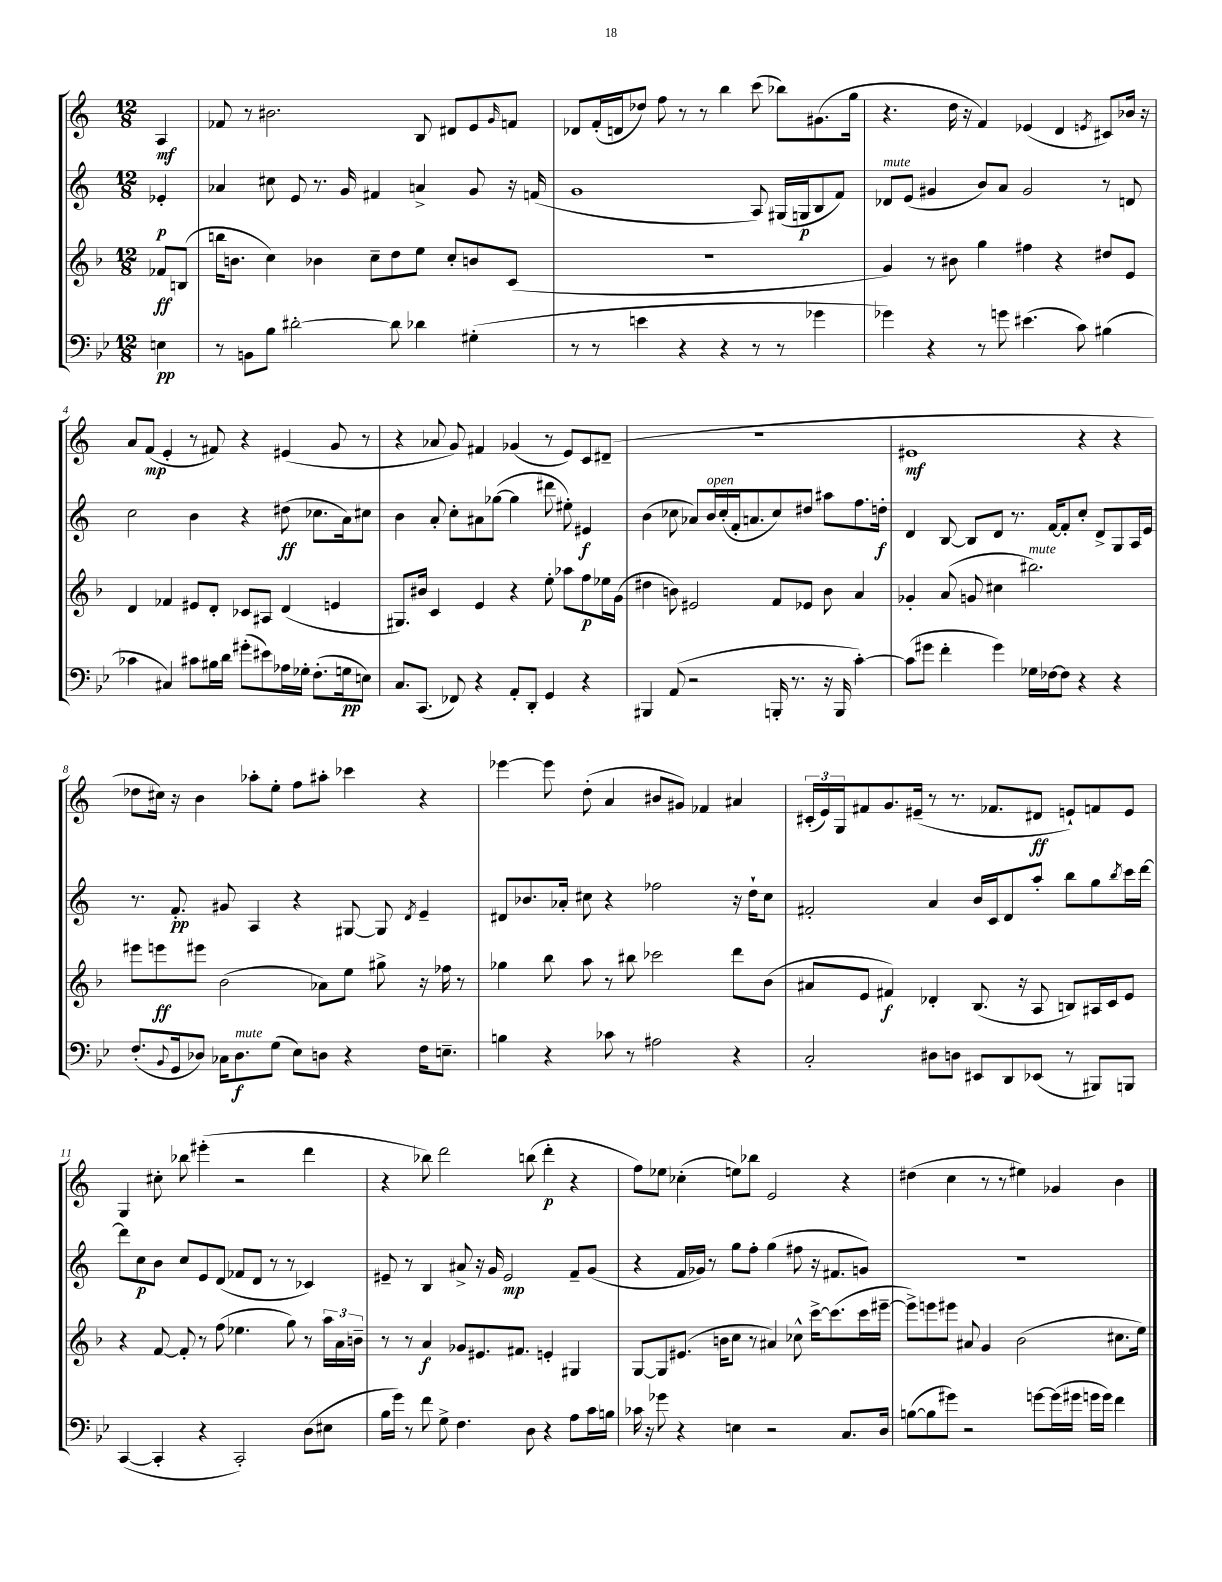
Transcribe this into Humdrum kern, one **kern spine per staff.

**kern	**dynam	**kern	**dynam	**kern	**dynam	**kern	**dynam
*part4	*part4	*part3	*part3	*part2	*part2	*part1	*part1
*staff4	*staff4	*staff3	*staff3	*staff2	*staff2	*staff1	*staff1
*clefF4	*	*clefG2	*	*clefG2	*	*clefG2	*
*k[b-e-]	*	*k[b-]	*	*k[]	*	*k[]	*
*M12/8	*	*M12/8	*	*M12/8	*	*M12/8	*
=	=	=	=	=	=	=	=
4En\	pp	8f-X/L	ff	4e-X'/	p	4A/	mf
.	.	(8Bn/J	.	.	.	.	.
=1	=1	=1	=1	=1	=1	=1	=1
8r	.	16bbn\KL	.	4a-X/	.	8f-X/	.
.	.	8.bn\J	.	.	.	.	.
8BBn\L	.	.	.	.	.	8r	.
8B-\J	.	4cc\)	.	8cc#X\	.	2.b#X\	.
[2d#X'\	.	.	.	8e/	.	.	.
.	.	4b-X\	.	8.r	.	.	.
.	.	.	.	16g/	.	.	.
.	.	8cc~\L	.	4f#X/	.	.	.
8d#\]	.	8dd\	.	.	.	.	.
4d-X\	.	8ee\J	.	4an^/	.	8B/	.
.	.	8cc'/L	.	.	.	8d#X/L	.
(4G#X'\	.	8bn/	.	8g/	.	8e/	.
.	.	.	.	.	.	16qqg/	.
.	.	(8c/J	.	16r	.	8fn/J	.
.	.	.	.	(16fn/	.	.	.
=2	=2	=2	=2	=2	=2	=2	=2
8r	.	1.r	.	1g	.	8d-X/L	.
8r	.	.	.	.	.	(16f'/L	.
.	.	.	.	.	.	16dn/J	.
4en\	.	.	.	.	.	8dd-X/J)	.
.	.	.	.	.	.	8ff\	.
4r	.	.	.	.	.	8r	.
.	.	.	.	.	.	8r	.
4r	.	.	.	.	.	4bb\	.
8r	.	.	.	8A/)	.	(8ccc\	.
8r	.	.	.	(16G#X/LL	.	8bb-X\L)	.
.	.	.	.	16Gn/J	p	.	.
4g-X\	.	.	.	8B/	.	(8.g#X\	.
.	.	.	.	8f/J)	.	.	.
.	.	.	.	.	.	16gg\Jk	.
=3	=3	=3	=3	=3	=3	=3	=3
!	!	!	!	!LO:TX:a:i:t=mute	!	!	!
4g-X\)	.	4g/)	.	8d-X/L	.	4.r	.
.	.	.	.	(8e/J	.	.	.
4r	.	8r	.	4g#X/	.	.	.
.	.	8b#X\	.	.	.	16dd\	.
.	.	.	.	.	.	16r	.
8r	.	4gg\	.	8b/L)	.	4f/)	.
8gn\	.	.	.	8a/J	.	.	.
(4.e#X\	.	4ff#X\	.	2g#/	.	(4e-X/	.
.	.	4r	.	.	.	4d/	.
8c\)	.	.	.	.	.	.	.
.	.	.	.	.	.	8qen/	.
(4B#X\	.	8dd#X/L	.	8r	.	8c#X/L)	.
.	.	8e/J	.	8dn/	.	16b-X/Jk	.
.	.	.	.	.	.	16r	.
!!LO:LB:g=z
=4	=4	=4	=4	=4	=4	=4	=4
4c-X\	.	4d/	.	2cc\	.	8a/L	.
.	.	.	.	.	.	(8f/J	mp
4C#X/)	.	4f-X/	.	.	.	4e'/	.
8c#X\L	.	8e#X/L	.	4b\	.	8r	.
16B#X\L	.	8d'/J	.	.	.	8f#X/)	.
16d\JJ	.	.	.	.	.	.	.
(8g#X'\L	.	8c-X/L	.	4r	.	4r	.
8e#X\)	.	8A#X/J	.	.	.	.	.
16A-X\L	.	(4d/	.	(8dd#X\	ff	(4e#X/	.
16G-X'\JJ	.	.	.	.	.	.	.
(8.F'\L	.	.	.	8.cc-X\L	.	.	.
.	.	4en/	.	.	.	8g/	.
16Gn\k	pp	.	.	16a\k)	.	.	.
8En\J)	.	.	.	8cc#X\J	.	8r	.
=5	=5	=5	=5	=5	=5	=5	=5
8.C/L	.	8.G#X/L)	.	4b\	.	4r	.
(8.CC/J	.	16b#X/Jk	.	.	.	.	.
.	.	4c/	.	8a'/	.	8a-X/	.
8FF-X/)	.	.	.	8cc'\L	.	8g/)	.
4r	.	4e/	.	8a#X\	.	4f#X/	.
.	.	.	.	([8gg-X\J	.	.	.
8AA'/L	.	4r	.	4gg-\]	.	(4g-X/	.
8DD'/J	.	.	.	.	.	.	.
4GG/	.	8ee'\	.	8ddd#X\	.	8r	.
.	.	8aa-X\L	.	8ee#X'\)	.	8e/L)	.
4r	.	8ff\	p	4e#X/	f	8c/	.
.	.	16ee-X\L	.	.	.	(8d#X~/J	.
.	.	(16g\JJ	.	.	.	.	.
=6	=6	=6	=6	=6	=6	=6	=6
4BBB#X/	.	4dd#X\	.	(4b\	.	1.r	.
(8AA/	.	8bn\)	.	8cc-X\	.	.	.
2r	.	2e#X/	.	8a-X/L)	.	.	.
!	!	!	!	!LO:TX:a:i:t=open	!	!	!
.	.	.	.	16b/L	.	.	.
.	.	.	.	(16cc-'/	.	.	.
.	.	.	.	16f'/J	.	.	.
.	.	.	.	8.an/	.	.	.
16BBBn'/	.	8f/L	.	8cc-/)	.	.	.
8.r	.	.	.	.	.	.	.
.	.	8e-X/J	.	8dd#X/J	.	.	.
16r	.	8b\	.	8aa#X\L	.	.	.
16BBB/	.	.	.	.	.	.	.
[4c'\)	.	4a/	.	8.ff\	.	.	.
.	.	.	.	16ddn'\Jk	f	.	.
=7	=7	=7	=7	=7	=7	=7	=7
(8c\L]	.	4g-X'/	.	4d/	.	1e#X	mf
8g#X\J	.	.	.	.	.	.	.
4f'\	.	(8a/	.	[8B/	.	.	.
.	.	8gn/	.	8B/L]	.	.	.
4g#\)	.	4cc#X\	.	8d/J	.	.	.
.	.	.	.	8.r	.	.	.
!	!	!LO:TX:a:i:t=mute	!	!	!	!	!
16G-X\LL	.	2.bb#X\)	.	.	.	.	.
[16F-X\J	.	.	.	[16f/KL	.	.	.
8F-\J]	.	.	.	8f'/]	.	.	.
4r	.	.	.	8cc'/J	.	4r	.
.	.	.	.	8d^/L	.	.	.
4r	.	.	.	8G/	.	4r	.
.	.	.	.	16A/L	.	.	.
.	.	.	.	16e/JJ	.	.	.
!!LO:LB:g=z
=8	=8	=8	=8	=8	=8	=8	=8
(8.F'/L	.	8eee#X\L	.	8.r	.	8dd-X\L	.
.	.	8eeen\	ff	.	.	16cc#X\Jk)	.
8qqBB-/	.	.	.	.	.	.	.
16GG/k	.	.	.	8.f'/	pp	16r	.
8D-X/J)	.	8eee#X\J	.	.	.	4b\	.
16C-X\KL	.	(2b-\	.	8g#X/	.	.	.
!LO:TX:a:i:t=mute	!	!	!	!	!	!	!
8.D-\	f	.	.	.	.	.	.
.	.	.	.	4A/	.	8aa-X'\L	.
(8G\J	.	.	.	.	.	8ee'\J	.
8E-\L)	.	.	.	4r	.	8ff\L	.
8Dn\J	.	8a-X\L)	.	.	.	8aa#X'\J	.
4r	.	8ee\J	.	[8G#X/	.	4ccc-X\	.
.	.	8gg#X^\	.	8G#/]	.	.	.
.	.	.	.	8qd/	.	.	.
16F\KL	.	16r	.	4e~/	.	4r	.
8.En~\J	.	16ff-X\	.	.	.	.	.
.	.	8r	.	.	.	.	.
=9	=9	=9	=9	=9	=9	=9	=9
4Bn\	.	4gg-X\	.	8d#X/L	.	[4eee-X\	.
.	.	.	.	8.b-X/	.	.	.
4r	.	8bb-\	.	.	.	8eee-\]	.
.	.	.	.	16a-X'/Jk	.	.	.
.	.	8aa\	.	8cc#X\	.	(8dd'\	.
8c-X\	.	8r	.	4r	.	4a/	.
8r	.	8bb#X\	.	.	.	.	.
2A#X\	.	2ccc-X\	.	2ff-X\	.	8b#X/L	.
.	.	.	.	.	.	8g#X/J)	.
.	.	.	.	.	.	4f-X/	.
4r	.	8ddd\L	.	16r	.	4a#X/	.
.	.	.	.	16dd`\KL	.	.	.
.	.	(8b-\J	.	8cc#\J	.	.	.
=10	=10	=10	=10	=10	=10	=10	=10
2C'/	.	8a#X/L	.	2f#X'/	.	(24c#X'/LL	.
.	.	.	.	.	.	24e/)	.
.	.	.	.	.	.	24G/J	.
.	.	8e/J	.	.	.	8f#X/	.
.	.	4f#X/)	f	.	.	8.g/	.
.	.	.	.	.	.	(16e#X~/Jk	.
8D#X\L	.	4d-X'/	.	4a/	.	8r	.
8Dn\J	.	.	.	.	.	8.r	.
8EE#X/L	.	(8.B-/	.	16b/LL	.	.	.
.	.	.	.	16c/J	.	8.f-X/L	.
8DD/	.	.	.	8d/	.	.	.
.	.	16r	.	.	.	.	.
(8EE-X/J	.	8A/	.	8aa'/J	.	8d#X/J	ff
8r	.	8Bn/L)	.	8bb\L	.	8en`/L)	.
8BBB#X/L)	.	16A#X/L	.	8gg\	.	8fn/	.
.	.	16c/J	.	.	.	.	.
.	.	.	.	8qbb/	.	.	.
8BBBn/J	.	8e/J	.	16ccc\L	.	8e/J	.
.	.	.	.	[16ddd\JJ	.	.	.
!!LO:LB:g=z
=11	=11	=11	=11	=11	=11	=11	=11
([4CC/	.	4r	.	8ddd\L]	.	4G/	.
.	.	.	.	8cc\	p	.	.
4CC'/]	.	[8f/	.	8b\J	.	8cc#X'\	.
.	.	8f'/]	.	8cc/L	.	8bb-X\	.
4r	.	8r	.	8e/	.	(4eee#X'\	.
.	.	(8ff\	.	(8d/J	.	.	.
2CC'/)	.	4.ee-X\	.	8f-X/L	.	2r	.
.	.	.	.	8d/J	.	.	.
.	.	.	.	8r	.	.	.
.	.	8gg\)	.	8r	.	.	.
(8D\L	.	8r	.	4c-X/)	.	4ddd\	.
8E#X\J	.	24aa\LL	.	.	.	.	.
.	.	24a\	.	.	.	.	.
.	.	24bn~\JJ	.	.	.	.	.
=12	=12	=12	=12	=12	=12	=12	=12
16B-\LL	.	8r	.	8e#X~/	.	4r	.
16g\JJ)	.	.	.	.	.	.	.
8r	.	8r	.	8r	.	.	.
8f\	.	4a/	f	4B/	.	8bb-X\)	.
8G^\	.	.	.	.	.	2ddd\	.
4.F\	.	8g-X/L	.	8a#X^/	.	.	.
.	.	8.e#X/	.	16r	.	.	.
.	.	.	.	16g/	.	.	.
.	.	.	.	2e#/	mp	.	.
.	.	8.f#X/J	.	.	.	.	.
8D\	.	.	.	.	.	(8bbn\	.
4r	.	4en'/	.	.	.	4ddd'\	p
8A\L	.	4G#X/	.	8f~/L	.	4r	.
16c\L	.	.	.	(8g/J	.	.	.
16Bn\JJ	.	.	.	.	.	.	.
=13	=13	=13	=13	=13	=13	=13	=13
16c-X\	.	[8G/L	.	4r	.	8ff\L)	.
16r	.	.	.	.	.	.	.
8g-X\	.	8G/]	.	.	.	8ee-X\J	.
4r	.	(8.e#X/J	.	16f/LL	.	(4cc-X'\	.
.	.	.	.	16g-X/JJ)	.	.	.
.	.	.	.	8r	.	.	.
.	.	16bn\KL	.	.	.	.	.
4En\	.	8cc\J	.	8gg\L	.	8een\L)	.
.	.	8r	.	8ff'\J	.	8bb-X\J	.
2r	.	4a#X/)	.	(4gg\	.	2e/	.
.	.	8cc-X^^\	.	8ff#X\	.	.	.
.	.	[16ccc^\KL	.	16r	.	.	.
.	.	(8.ccc\]	.	8.f#X/L	.	.	.
8.C/L	.	.	.	.	.	4r	.
.	.	16ccc\L	.	8gn/J)	.	.	.
16D/Jk	.	[16eee#X~\JJ	.	.	.	.	.
=14	=14	=14	=14	=14	=14	=14	=14
([8Bn\L	.	8eee#^\L])	.	1.r	.	(4dd#X\	.
8B\]	.	8eeen\	.	.	.	.	.
8g#X\J)	.	8eee#X\J	.	.	.	4cc\	.
2r	.	8a#X/	.	.	.	.	.
.	.	4g/	.	.	.	8r	.
.	.	.	.	.	.	8r	.
.	.	(2b-\	.	.	.	4ee#X\)	.
[8gn\L	.	.	.	.	.	.	.
(16g\L]	.	.	.	.	.	4g-X/	.
16g#X\JJ	.	.	.	.	.	.	.
16gn\LL	.	.	.	.	.	.	.
16g\JJ)	.	.	.	.	.	.	.
4f\	.	8.cc#X\L	.	.	.	4b\	.
.	.	16ee\Jk)	.	.	.	.	.
==	==	==	==	==	==	==	==
*-	*-	*-	*-	*-	*-	*-	*-
